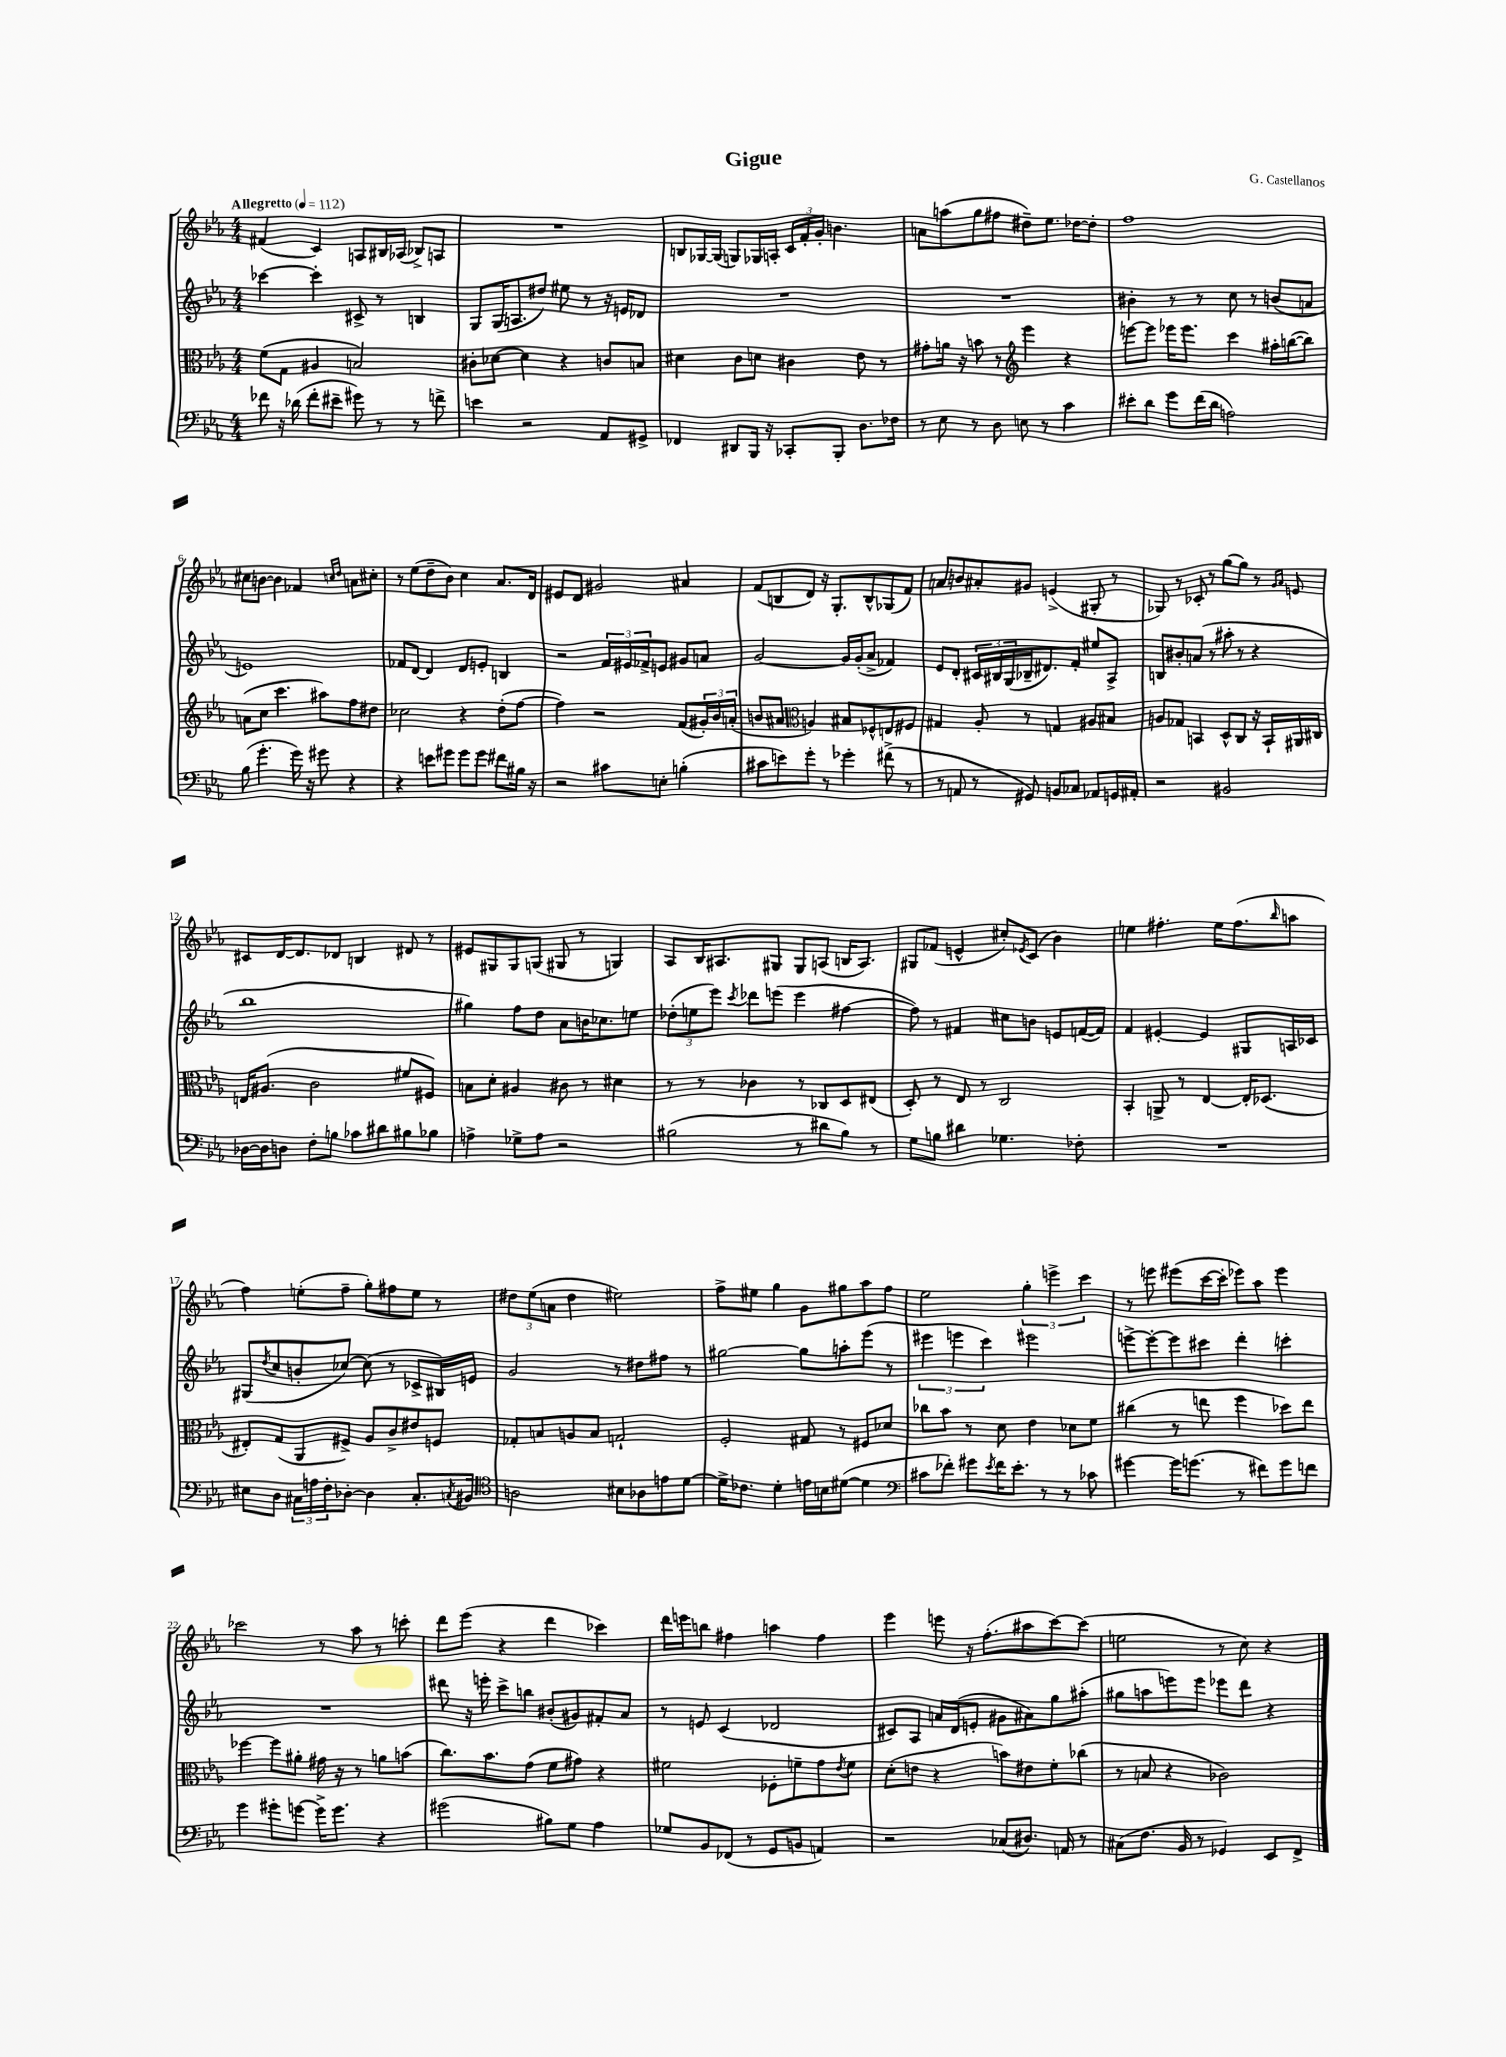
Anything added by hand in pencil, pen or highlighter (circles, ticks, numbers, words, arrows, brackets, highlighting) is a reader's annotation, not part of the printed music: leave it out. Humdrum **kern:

**kern	**kern	**kern	**kern
*staff4	*staff3	*staff2	*staff1
*clefF4	*clefC3	*clefG2	*clefG2
*k[b-e-a-]	*k[b-e-a-]	*k[b-e-a-]	*k[b-e-a-]
*M4/4	*M4/4	*M4/4	*M4/4
*MM112	*MM112	*MM112	*MM112
8f-	(8f	[4ccc-	(4f#
16r	8G	.	.
(16d-	.	.	.
8f-'	4A#	4ccc-']	4c)
8e#~	.	.	.
8g#)	2B)	8c#^	8A
8r	.	8r	16B#
.	.	.	(16A-
8r	.	4B	8B-^)
8f^	.	.	8A
=	=	=	=
4e	8c#'	8G	1r
.	[8d-	(16G	.
.	.	8.A	.
2r	4d-]	.	.
.	.	8dd#)	.
.	4r	8ee#	.
.	.	8r	.
8AA-	8c	16r	.
.	.	16e	.
8GG#^	8B	8d-	.
=	=	=	=
4FF-	4d#	1r	8B
.	.	.	[16G-
.	.	.	(16G-]
8DD#	8c	.	8G)
16BBB-	8d	.	16G-
16r	.	.	16A'
8CC-'	4c#	.	24c
.	.	.	24f'
.	.	.	24g'
8BBB-'	.	.	4.b
8.D	8e-	.	.
.	8r	.	.
16F-	.	.	.
=	=	=	=
8r	8g#'	1r	8a
8E-	16a	.	(8aa
.	16r	.	.
8r	8b	.	8gg
8D	8r	.	8ff#
*	*clefG2	*	*
8E	4eee-	.	8dd#~)
8r	.	.	8.ee-
4c	4r	.	.
.	.	.	[16dd-
.	.	.	8dd-']
=	=	=	=
8e#'	[8eee	4b#'	1ff
8d	8eee]	.	.
8g	16eee-	8r	.
.	8.eee-	.	.
(16f	.	8r	.
16d	.	.	.
2A)	4ccc	8cc	.
.	.	8r	.
.	16aa#'	(8b	.
.	([16bb	.	.
.	8bb])	8a	.
=	=	=	=
(8B-	(8a	1e)	8cc#
4.g'	8cc	.	[8b
.	4.ccc	.	4b]
16g)	.	.	4f-
16r	.	.	.
8g#	8aa#)	.	.
.	.	.	16qqcc
.	.	.	16qqdd
4r	8ff	.	8a
.	8dd#	.	8cc#'
=	=	=	=
4r	2cc-	8f-	8r
.	.	[8d	(8ee-
8e	.	4d]	8dd~
8g#	.	.	8b-)
8g#	4r	8d	4cc
8g#	.	8e'	.
8f#	(8dd'	4B	8.a-
16B#	[8ff	.	.
16r	.	.	16d
=	=	=	=
2r	4ff])	2r	8e#
.	.	.	8d
.	2r	.	2g#
8c#	.	24f	.
.	.	24e#	.
.	.	24f-^	.
8E'	.	8e	.
(4B'	(8f	8g#	4a#
.	24g#')	8a	.
.	24b-	.	.
.	(24a'	.	.
=	=	=	=
8c#	8b	[2g	(8f
8e)	8a#	.	8B
*	*clefC3	*	*
8g'	4A)	.	8d)
8r	.	.	16r
.	.	.	8.G'
4g-'	8B#	16g]	.
.	.	(16g'	.
.	8F-^^	8a-^	8B^^
(8f#^	8E	4f-)	(8G-
8r	8F#	.	8f)
=	=	=	=
8r	4G#	8e-	8a
8AA	.	8d'	8b
8r	8A-'	24c#	8a#'
.	.	24B#	.
.	.	(24G	.
8GG#)	8r	16B-~	8g#
.	.	8.d#)	.
8BB	4G	.	(4e^
8C-	.	8f'	.
8AA-	8A#	8ee#	8G#'
16GG	8B#	8A-^	8r
16AA#'	.	.	.
=	=	=	=
2r	8A	8B	8G-)
.	8G-	8b#'	8r
.	4BB	(8a	8c-'
.	.	8r	8r
2BB#	8D^^	8aa#'	[8gg
.	8C	8r	8gg]
.	16r	4r	8r
.	16BB`	.	.
.	.	.	16qqg
.	.	.	16qqa-
.	16AA#	.	8e
.	16C#	.	.
=	=	=	=
[16D-	16E	1bb-	8c#
16D-]	(8.A#	.	.
8D	.	.	[16d
.	.	.	8.d]
8F'	2c	.	.
8B	.	.	8d-
8c-	.	.	4B
8d#	.	.	.
8B#	8f#	.	8d#
8B-	8F#)	.	8r
=	=	=	=
4A^	8B	4gg#)	8e#
.	8d'	.	8G#
8G-^	4A#	8ff	8G#
8A	.	8dd	(8G
2r	8c#	8a-	8G#
.	8r	16b	8r
.	.	8.cc-	.
.	4d#	.	4G)
.	.	8ee	.
=	=	=	=
(2B#	8r	(12dd-'	8A-
.	.	12ee	.
.	8r	.	16B-
.	.	12eee-)	.
.	.	.	8.A#
.	.	8qccc	.
.	4c-	8ddd-	.
.	.	(8eee	8G#
8r	8r	4eee	8G#
8d#	8C-	.	(8A
8B#)	8D	[4ff#	16B
.	.	.	8.A)
8r	(8E#	.	.
=	=	=	=
8G	8D')	8ff#])	8G#
8B	8r	8r	(8f-
4d#	8E-	4f#	4e^^
.	8r	.	.
4.G-	2C	8cc#	8cc#')
.	.	.	8qe-
.	.	8b	(8c
.	.	8e	4b-)
8F-'	.	([16f	.
.	.	16f])	.
=	=	=	=
1r	4BB-'	4f	4ee
.	8AA^	[4e#'	4.ff#'
.	8r	.	.
.	[4E-	4e#]	.
.	.	.	16ee
.	.	.	(8.ff#
.	16E-']	8G#	.
.	(8.D-	.	.
.	.	.	16qqbb-
.	.	16A	8aa
.	.	16c-	.
=	=	=	=
8E#	8E#')	(8G#	4ff)
.	.	8qdd	.
8D	(8G	8cc	.
24C#	8AA-	8b'	(8ee'
24A	.	.	.
24F'	.	.	.
[8D-'	8F#^)	[8cc-)	8ff~
4D-]	8A-	(8cc-]	8gg')
.	8c^	8r	8ff#
8.C#'	8e#	8c-^	8ee
.	8F	16B#)	8r
8qC	.	.	.
16BB#	.	16e	.
=	=	=	=
*clefC4	*	*	*
2A	8G-'	2g	12dd#
.	.	.	(12ee-
.	8B	.	.
.	.	.	12a
.	8A	.	4dd#
.	8B	.	.
8B#	2G`	8r	2ee#)
8A-	.	8dd#	.
8e	.	8ff#	.
[8d	.	8r	.
=	=	=	=
16d^]	2F'	[2gg#	8ff^
8.c-	.	.	.
.	.	.	8ee#
4d'	.	.	4gg
16e	8G#	8gg#]	8g
16B	.	.	.
([8d#	8r	8aa'	8gg#
4d#]	8F#	(8eee-	8aa-
.	8d-	8r	8ff
=	=	=	=
*clefF4	*	*	*
8c#	8cc-	6eee#	2ee-
8f-')	8b-	.	.
.	.	6eee	.
8g#	8r	.	.
.	.	6ccc)	.
8qe-	.	.	.
16f-	8d	.	.
8.e-'	.	.	.
.	4e-	2eee#	6gg'
8r	.	.	.
.	.	.	6eee^
8r	8d-	.	.
.	.	.	6ccc
8c-	8f	.	.
=	=	=	=
[4g#	(4cc#	[8eee^	8r
.	.	8eee'_	8eee
16g#]	8r	8eee]	(8eee#
(8.g	.	.	.
.	8ee	8ccc#	[16ccc
.	.	.	16ccc']
8r	4ff	4ddd'	8eee-)
8f#)	.	.	8aa-
8g	8dd-)	4ccc'	4eee-
8f	8ee	.	.
=	=	=	=
4g	[4ff-	1r	2ccc-
8g#'	8ff-]	.	.
[8g	8a#'	.	.
16g^]	16g#	.	8r
8.g	16r	.	.
.	8r	.	8aa-
4r	8a	.	8r
.	(8b	.	8ccc'
=	=	=	=
(2g#	8.cc)	8ddd#	8ddd
.	.	16r	(8eee-
.	8.b-	16eee'	.
.	.	8ccc^	4r
.	(8g	8bb	.
8B#)	8f	(8b#'	4ddd
8G	8g#)	8g#)	.
4A-	4r	8f#'	4ccc-)
.	.	8a-	.
=	=	=	=
8G-	2f#	8r	16ddd
.	.	.	16eee
8BB-	.	8e	8bb
(8FF-	.	(4c	4ff#
8r	.	.	.
8GG	8F-'	2d-	4aa
8BB	8f~	.	.
4AA)	8g	.	4ff#
.	8qe-	.	.
.	8f	.	.
=	=	=	=
2r	(8d'	8c#)	4eee-
.	8e	8A-	.
.	4r	16a	8eee
.	.	(16d	.
.	.	8e'	16r
.	.	.	(8.ff'
(8C-	8b)	8g#	.
8.D#)	8e#	8a#)	8aa#
.	8f'	8gg	[8ccc)
16AA	.	.	.
8r	(8cc-	(8aa#'	(8ccc]
=	=	=	=
(8C#	8r	8gg#	2ee
8.F	8B	8aa	.
.	4r	8eee)	.
16BB-	.	.	.
8r	.	8eee	.
4GG-)	2c-)	8eee-	8r
.	.	8ddd	8cc)
8EE-	.	4r	4r
8FF^	.	.	.
==	==	==	==
*-	*-	*-	*-
